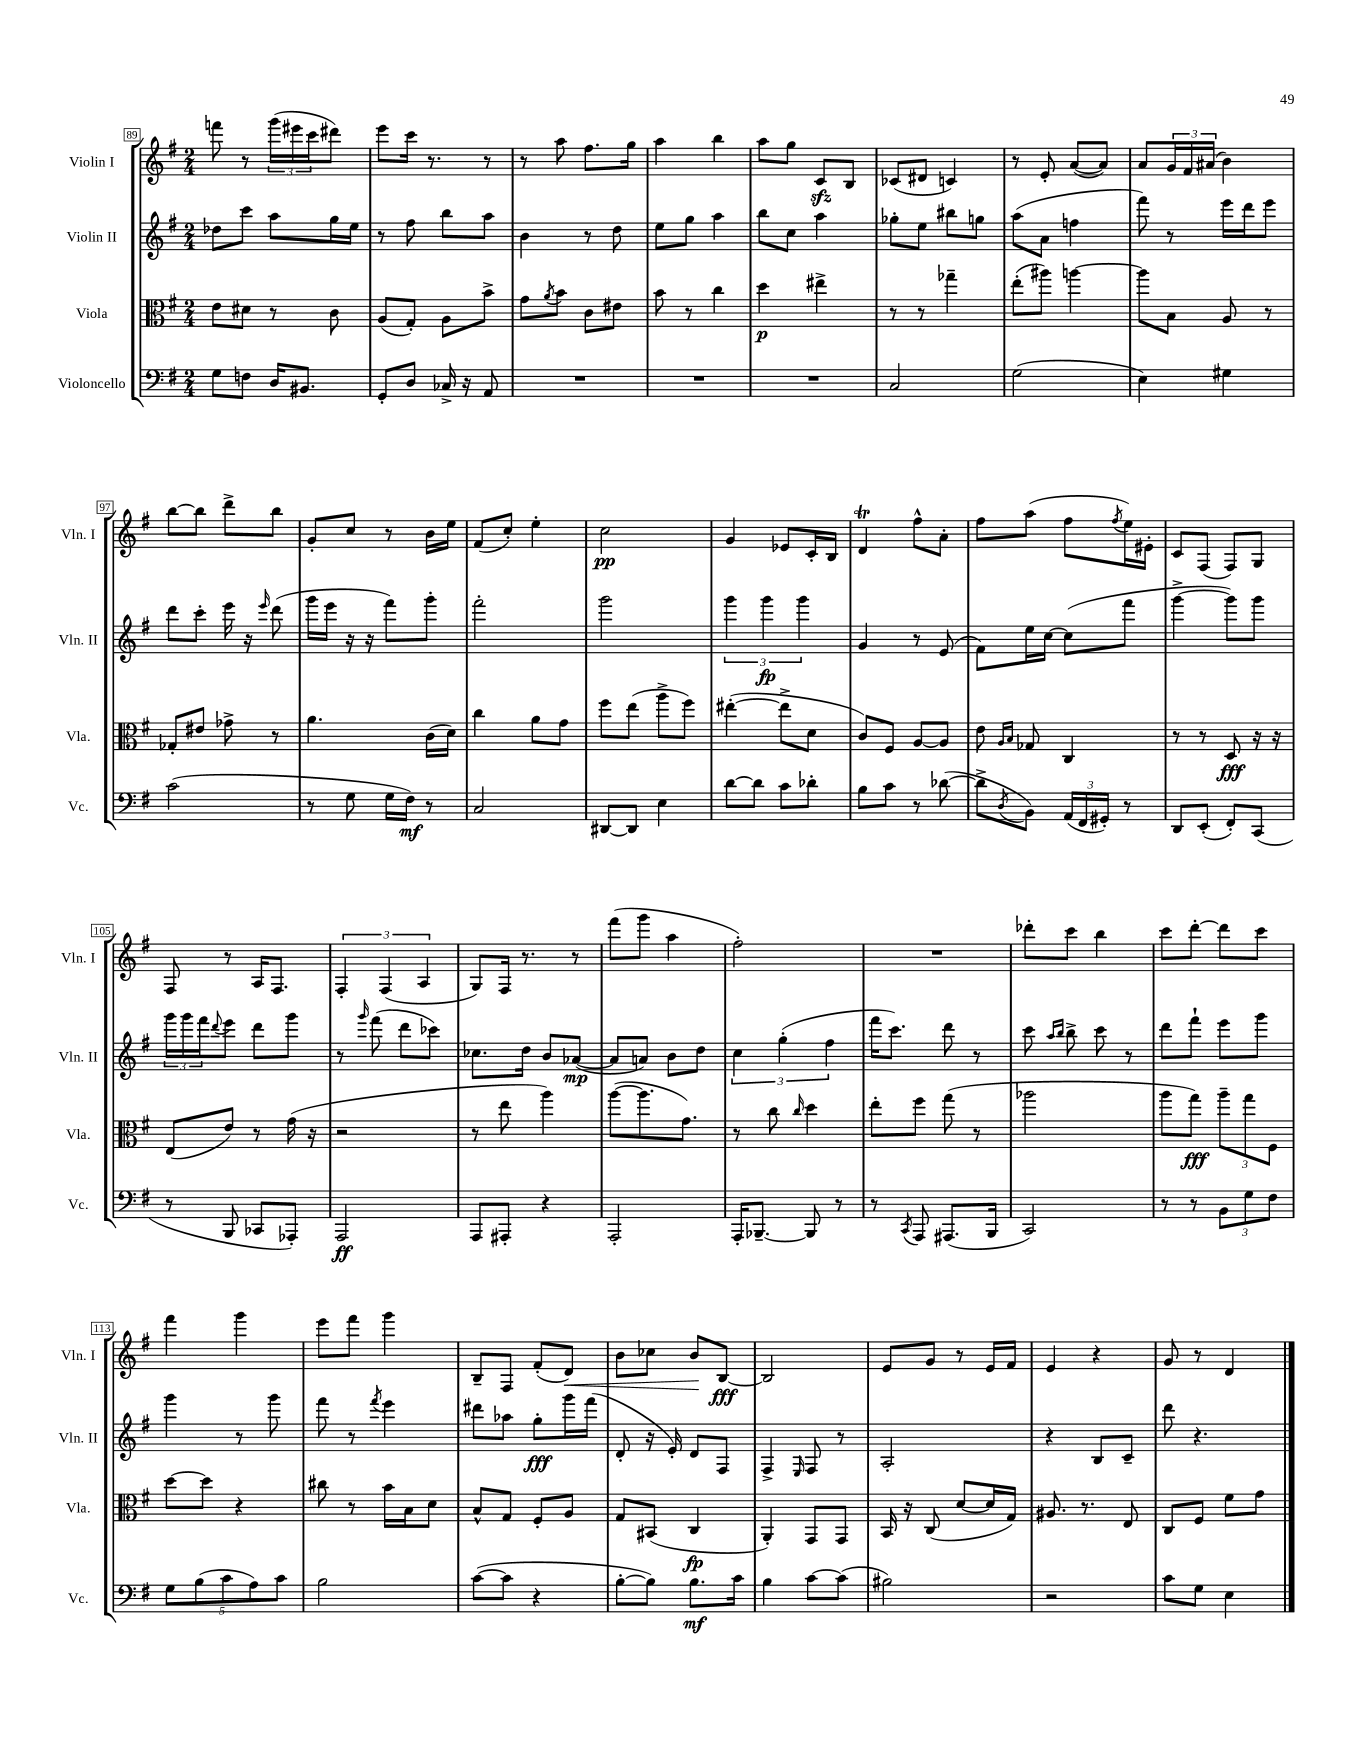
<<
\new StaffGroup <<
\new Staff = "s0" \with { instrumentName = "Violin I" shortInstrumentName = "Vln. I" } {
    \clef treble \key g \major \numericTimeSignature \time 2/4
    f'''8 r8 \tuplet 3/2 { g'''16( eis'''16 c'''16 } dis'''8) |
    e'''8 c'''16 r8. r8 |
    r8 a''8 fis''8. g''16 |
    a''4 b''4 |
    a''8 g''8 c'8\sfz b8 |
    ces'8( dis'8 c'4) |
    r8 e'8-. a'8~( a'8) |
    a'8 \tuplet 3/2 { g'16 fis'16 ais'16( } b'4) |
    b''8~ b''8 d'''8-> b''8 |
    g'8-. c''8 r8 b'16 e''16 |
    fis'8( c''8-.) e''4-. |
    c''2\pp |
    g'4 ees'8 c'16-. b16 |
    d'4\trill fis''8-^ a'8-. |
    fis''8 a''8( fis''8 \acciaccatura { fis''8 } e''16) eis'16-. |
    c'8 fis8( fis8) g8 |
    fis8 r8 a16 fis8. |
    \tuplet 3/2 { fis4-. fis4( a4 } |
    g8) fis16 r8. r8 |
    fis'''8( g'''8 a''4 |
    fis''2-.) |
    R2 |
    des'''8-. c'''8 b''4 |
    c'''8 d'''8~-. d'''8 c'''8 |
    fis'''4 g'''4 |
    e'''8 fis'''8 g'''4 |
    b8-- fis8 fis'8-.( d'8\<) |
    b'8 ces''8 b'8\! b8~\fff |
    b2 |
    e'8 g'8 r8 e'16 fis'16 |
    e'4 r4 |
    g'8 r8 d'4 \bar "|." |
}
\new Staff = "s1" \with { instrumentName = "Violin II" shortInstrumentName = "Vln. II" } {
    \clef treble \key g \major \numericTimeSignature \time 2/4
    des''8 c'''8 a''8 g''16 e''16 |
    r8 fis''8 b''8 a''8 |
    b'4 r8 d''8 |
    e''8 g''8 a''4 |
    b''8 c''8 a''4 |
    ges''8-. e''8 bis''8 g''8 |
    a''8( a'8 f''4 |
    fis'''8) r8 e'''16 d'''16 e'''8 |
    d'''8 c'''8-. e'''16 r16 \grace { e'''16 } d'''8( |
    g'''16 e'''16 r16 r16 fis'''8) g'''8-. |
    fis'''2-. |
    g'''2 |
    \tuplet 3/2 { g'''4 g'''4\fp g'''4 } |
    g'4 r8 e'8( |
    fis'8) e''16 c''16~ c''8( fis'''8 |
    g'''4~-> g'''8) g'''8 |
    \tuplet 3/2 { g'''16 g'''16 fis'''16 } \appoggiatura { d'''8 } e'''8 d'''8 g'''8 |
    r8 \grace { g'''16 } fis'''8( d'''8 ces'''8) |
    ces''8. d''16 b'8 aes'8~\mp( |
    aes'8 a'8) b'8 d''8 |
    \tuplet 3/2 { c''4 g''4-.( fis''4 } |
    fis'''16 c'''8.) d'''8 r8 |
    c'''8 \grace { a''16 b''16 } b''8-> c'''8 r8 |
    d'''8 fis'''8-! e'''8 g'''8 |
    g'''4 r8 g'''8 |
    fis'''8 r8 \acciaccatura { fis'''8 } e'''4 |
    dis'''8 aes''8 g''8-.\fff g'''16 fis'''16( |
    d'8-. r16 e'16-.) d'8 fis8 |
    fis4-> \grace { e16 } fis8 r8 |
    a2-. |
    r4 b8 c'8-- |
    d'''8 r4. \bar "|." |
}
\new Staff = "s2" \with { instrumentName = "Viola" shortInstrumentName = "Vla." } {
    \clef alto \key g \major \numericTimeSignature \time 2/4
    e'8 dis'8 r8 c'8 |
    a8( g8-.) a8 b'8-> |
    g'8 \acciaccatura { a'8 } b'8 c'8 eis'8 |
    b'8 r8 c''4 |
    d''4\p eis''4-> |
    r8 r8 ges''4-- |
    e''8-.( ais''8) a''4~ |
    a''8 b8 a8 r8 |
    ges8-. eis'8 ges'8-> r8 |
    a'4. c'16( d'16) |
    c''4 a'8 g'8 |
    fis''8 e''8( a''8-> fis''8) |
    eis''4~-.( eis''8-> d'8 |
    c'8) fis8 a8~ a8 |
    e'8 \grace { a16 b16 } ges8 c4 |
    r8 r8 d8\fff r16 r16 |
    e8( e'8) r8 g'16( r16 |
    r2 |
    r8 e''8 a''4) |
    a''8~( a''8. g'8.) |
    r8 c''8 \grace { c''16 } d''4 |
    e''8-. fis''8 g''8( r8 |
    aes''2 |
    a''8 g''8\fff) \tuplet 3/2 { a''8-- g''8 fis8 } |
    d''8~ d''8 r4 |
    cis''8 r8 b'16 b16 d'8 |
    b8-^ g8 fis8-. a8 |
    g8 bis,8( c4\fp |
    a,4-.) g,8 g,8 |
    b,16 r16 c8( d'8~ d'16 g16) |
    ais8. r8. e8 |
    c8 fis8 fis'8 g'8 \bar "|." |
}
\new Staff = "s3" \with { instrumentName = "Violoncello" shortInstrumentName = "Vc." } {
    \clef bass \key g \major \numericTimeSignature \time 2/4
    g8 f8 d16 bis,8. |
    g,8-. d8 ces16-> r16 a,8 |
    R2 |
    R2 |
    R2 |
    c2 |
    g2( |
    e4) gis4 |
    c'2( |
    r8 g8 g16 fis16\mf) r8 |
    c2 |
    dis,8~ dis,8 e4 |
    d'8~ d'8 c'8 des'8-. |
    b8 c'8 r8 des'8~( |
    des'8-> \acciaccatura { d8 } b,8) \tuplet 3/2 { a,16( fis,16 gis,16-.) } r8 |
    d,8 e,8-.( fis,8-.) c,8( |
    r8 b,,8 ces,8 aes,,8-.) |
    a,,2\ff |
    a,,8 ais,,8-. r4 |
    a,,2-. |
    a,,16-. bes,,8.~-- bes,,8 r8 |
    r8 \acciaccatura { c,8 } a,,8 ais,,8.( b,,16 |
    c,2) |
    r8 r8 \tuplet 3/2 { b,8 g8 fis8 } |
    \tuplet 5/4 { g8 b8( c'8 a8) c'8 } |
    b2 |
    c'8~( c'8 r4 |
    b8~-. b8) b8.\mf c'16 |
    b4 c'8~ c'8( |
    bis2) |
    r2 |
    c'8 g8 e4 \bar "|." |
}
>>
>>
\layout { \context { \Score currentBarNumber = #89 \override BarNumber.stencil = #(make-stencil-boxer 0.1 0.3 ly:text-interface::print) } }
